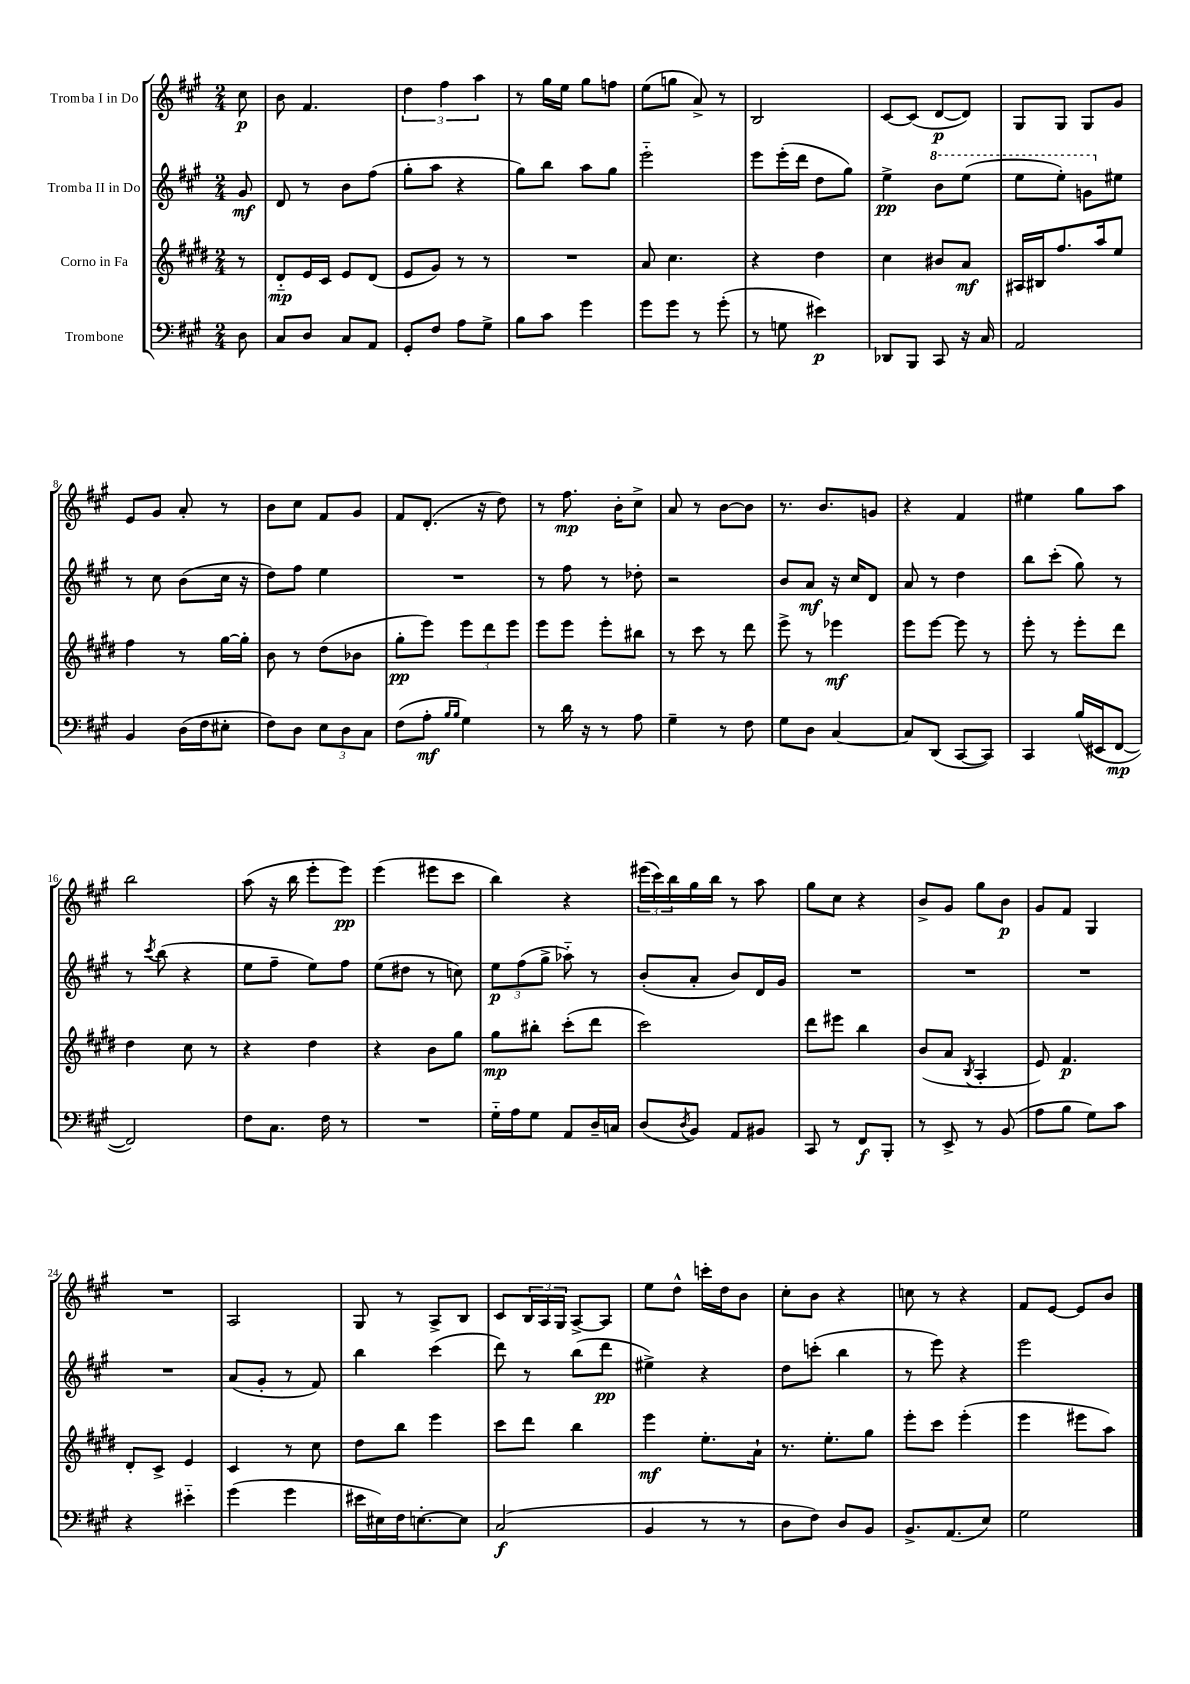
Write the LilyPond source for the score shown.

<<
\new StaffGroup <<
\new Staff = "s0" \with { instrumentName = "Tromba I in Do" } {
    \clef treble \key a \major \numericTimeSignature \time 2/4 \partial 8
    cis''8\p |
    b'8 fis'4. |
    \tuplet 3/2 { d''4 fis''4 a''4 } |
    r8 gis''16 e''16 gis''8 f''8 |
    e''8( g''8 a'8->) r8 |
    b2 |
    cis'8~ cis'8( d'8~\p d'8) |
    gis8 gis8 gis8 gis'8 |
    e'8 gis'8 a'8-. r8 |
    b'8 cis''8 fis'8 gis'8 |
    fis'8 d'8.-.( r16 d''8) |
    r8 fis''8.\mp b'16-. cis''8-> |
    a'8 r8 b'8~ b'8 |
    r8. b'8. g'8 |
    r4 fis'4 |
    eis''4 gis''8 a''8 |
    b''2 |
    a''8( r16 b''16 e'''8-. e'''8\pp) |
    e'''4( eis'''8 cis'''8 |
    b''4) r4 |
    \tuplet 3/2 { eis'''16( cis'''16) b''16 } gis''16 b''16 r8 a''8 |
    gis''8 cis''8 r4 |
    b'8-> gis'8 gis''8 b'8\p |
    gis'8 fis'8 gis4 |
    R2 |
    a2 |
    gis8 r8 a8-> b8 |
    cis'8 \tuplet 3/2 { b16 a16 gis16 } a8~-> a8 |
    e''8 d''8-^ c'''16-. d''16 b'8 |
    cis''8-. b'8 r4 |
    c''8 r8 r4 |
    fis'8 e'8~ e'8 b'8 \bar "|." |
}
\new Staff = "s1" \with { instrumentName = "Tromba II in Do" } {
    \clef treble \key a \major \numericTimeSignature \time 2/4 \partial 8
    gis'8\mf |
    d'8 r8 b'8 fis''8( |
    gis''8-. a''8 r4 |
    gis''8) b''8 a''8 gis''8 |
    e'''2-_ |
    e'''8 e'''16-.( d'''16 d''8 gis''8) |
    e''4->\pp \ottava #1 b''8 e'''8( |
    e'''8 e'''8-.) g''8 \ottava #0 eis''8 |
    r8 cis''8 b'8( cis''16 r16 |
    d''8) fis''8 e''4 |
    R2 |
    r8 fis''8 r8 des''8-. |
    r2 |
    b'8 a'8\mf r16 cis''16 d'8 |
    a'8 r8 d''4 |
    b''8 cis'''8-.( gis''8) r8 |
    r8 \acciaccatura { cis'''8 } b''8( r4 |
    e''8 fis''8-- e''8) fis''8 |
    e''8( dis''8 r8 c''8) |
    \tuplet 3/2 { e''8\p fis''8( gis''8-> } aes''8-_) r8 |
    b'8-.( a'8-. b'8) d'16 gis'16 |
    R2 |
    R2 |
    R2 |
    R2 |
    a'8( gis'8-. r8 fis'8) |
    b''4 cis'''4( |
    d'''8) r8 b''8( d'''8\pp |
    eis''4->) r4 |
    d''8 c'''8-.( b''4 |
    r8 e'''8) r4 |
    e'''2 \bar "|." |
}
\new Staff = "s2" \with { instrumentName = "Corno in Fa" } {
    \clef treble \key e \major \numericTimeSignature \time 2/4 \partial 8
    r8 |
    dis'8-_\mp e'16 cis'16 e'8 dis'8( |
    e'8 gis'8) r8 r8 |
    R2 |
    a'8 cis''4. |
    r4 dis''4 |
    cis''4 bis'8 a'8\mf |
    ais16 bis16 fis''8. a''16 e''8 |
    fis''4 r8 gis''16~ gis''16-. |
    b'8 r8 dis''8( bes'8 |
    gis''8-.\pp e'''8) \tuplet 3/2 { e'''8 dis'''8 e'''8 } |
    e'''8 e'''8 e'''8-. bis''8 |
    r8 cis'''8 r8 dis'''8 |
    e'''8-> r8 ees'''4\mf |
    e'''8 e'''8~ e'''8 r8 |
    e'''8-. r8 e'''8-. dis'''8 |
    dis''4 cis''8 r8 |
    r4 dis''4 |
    r4 b'8 gis''8 |
    gis''8\mp bis''8-. cis'''8-.( dis'''8 |
    cis'''2) |
    dis'''8 eis'''8 b''4 |
    b'8( a'8 \acciaccatura { b8 } a4-. |
    e'8) fis'4.\p |
    dis'8-. cis'8-> e'4 |
    cis'4 r8 cis''8 |
    dis''8 b''8 e'''4 |
    cis'''8 dis'''8 b''4 |
    e'''4\mf e''8.-. a'16-! |
    r8. e''8.-. gis''8 |
    e'''8-. cis'''8 e'''4-.( |
    e'''4 eis'''8 a''8) \bar "|." |
}
\new Staff = "s3" \with { instrumentName = "Trombone" } {
    \clef bass \key a \major \numericTimeSignature \time 2/4 \partial 8
    d8 |
    cis8 d8 cis8 a,8 |
    gis,8-. fis8 a8 gis8-> |
    b8 cis'8 gis'4 |
    gis'8 gis'8 r8 gis'8-.( |
    r8 g8 eis'4\p) |
    des,8 b,,8 cis,8 r16 cis16 |
    a,2 |
    b,4 d16( fis16 eis8-. |
    fis8) d8 \tuplet 3/2 { e8 d8 cis8 } |
    fis8( a8-.\mf \grace { b16 b16 } gis4) |
    r8 d'16 r16 r8 a8 |
    gis4-- r8 fis8 |
    gis8 d8 cis4~ |
    cis8 d,8( cis,8~ cis,8) |
    cis,4 b16( eis,16 fis,8~\mp |
    fis,2) |
    fis8 cis8. fis16 r8 |
    R2 |
    gis16-_ a16 gis8 a,8 d16-- c16 |
    d8( \acciaccatura { d8 } b,8) a,8 bis,8 |
    cis,8 r8 fis,8\f b,,8-. |
    r8 e,8-> r8 b,8( |
    a8 b8 gis8) cis'8 |
    r4 eis'4-_ |
    gis'4( gis'4 |
    eis'16 eis16) fis16 e8.~-. e8 |
    cis2\f( |
    b,4 r8 r8 |
    d8 fis8) d8 b,8 |
    b,8.-> a,8.( e8) |
    gis2 \bar "|." |
}
>>
>>
